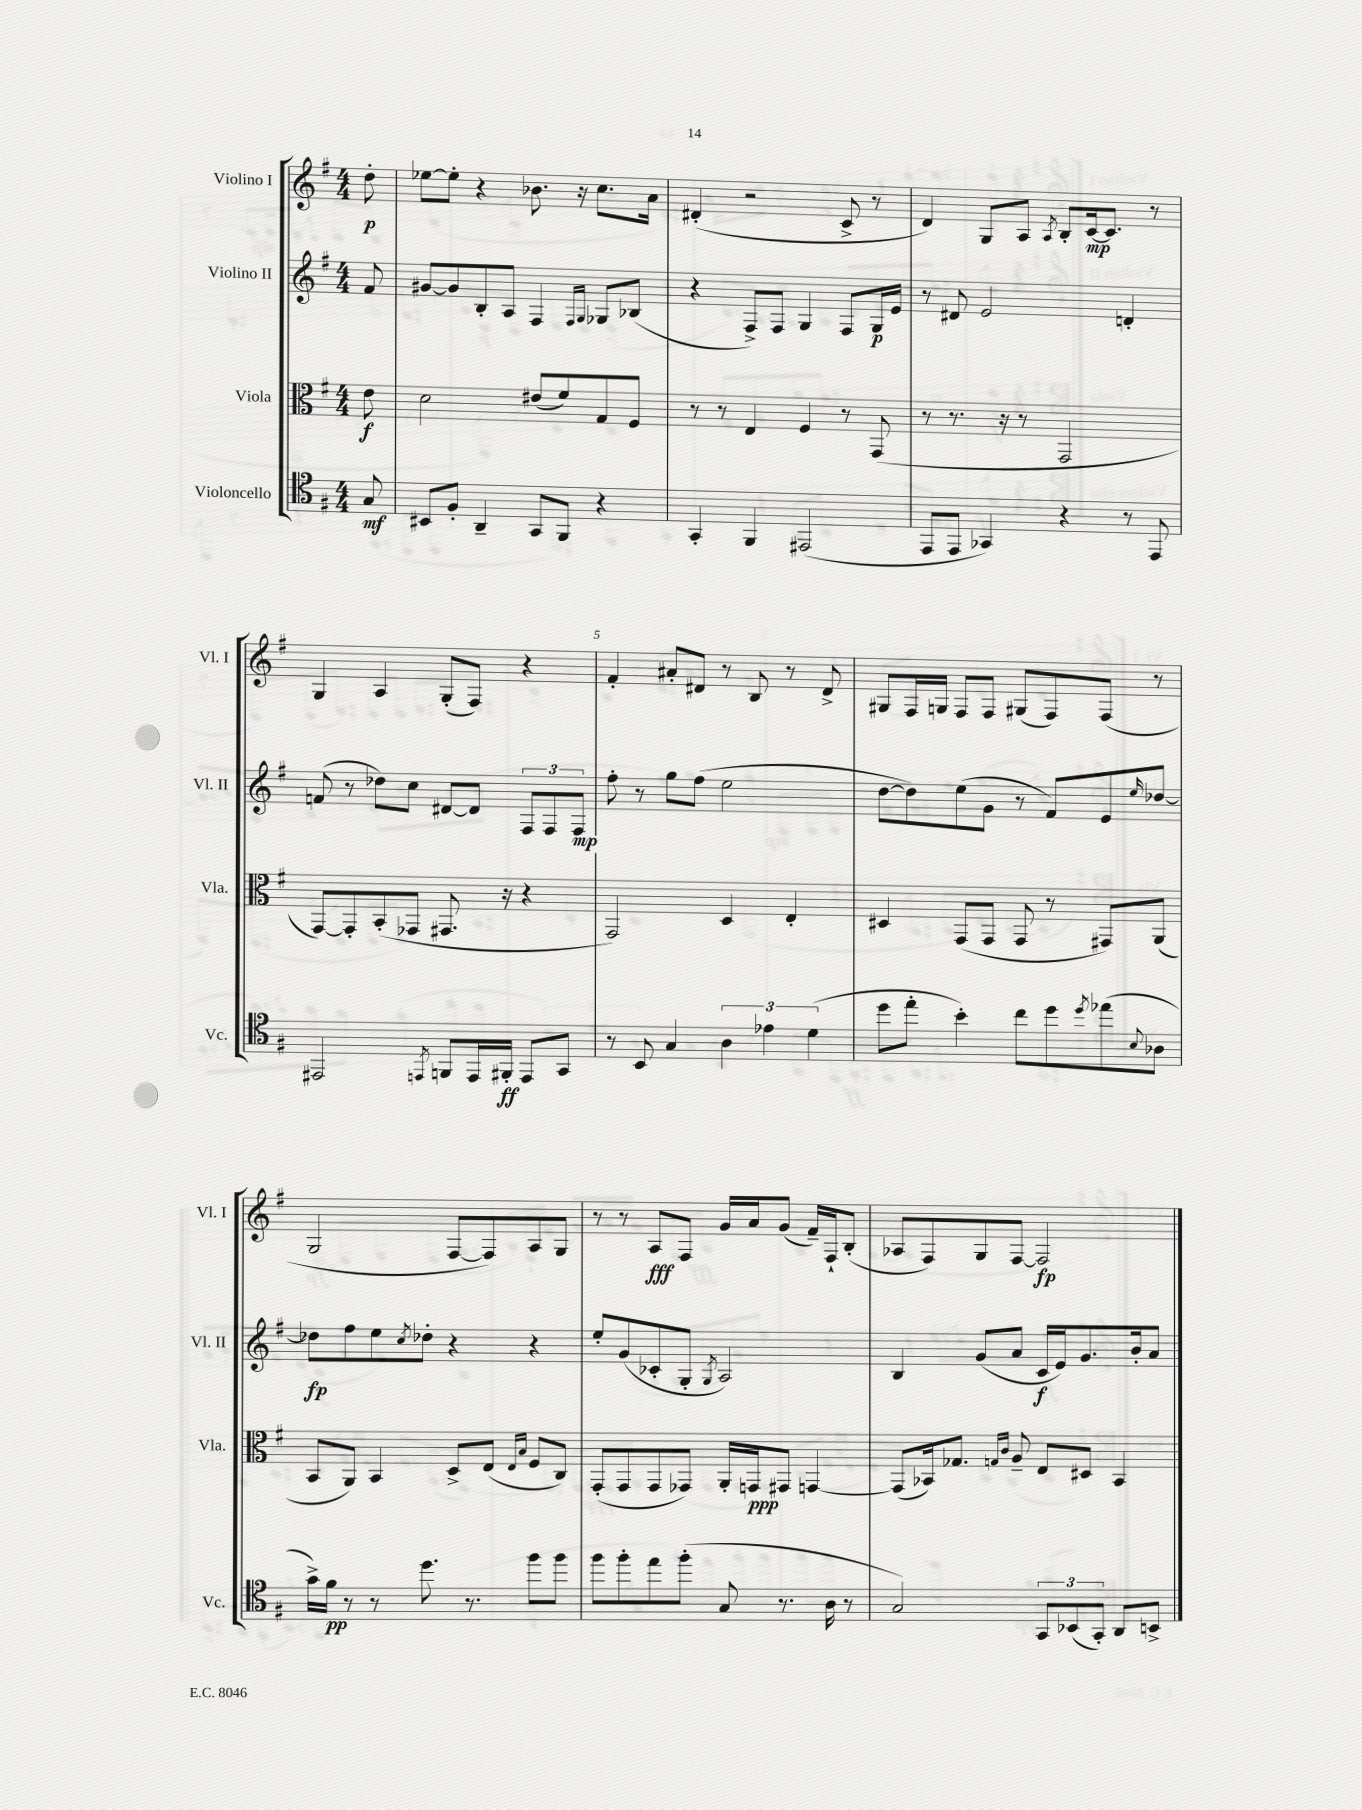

**kern	**dynam	**kern	**dynam	**kern	**dynam	**kern	**dynam
*part4	*part4	*part3	*part3	*part2	*part2	*part1	*part1
*staff4	*staff4	*staff3	*staff3	*staff2	*staff2	*staff1	*staff1
*I"Violoncello	*	*I"Viola	*	*I"Violino II	*	*I"Violino I	*
*I'Vc.	*	*I'Vla.	*	*I'Vl. II	*	*I'Vl. I	*
*clefC4	*	*clefC3	*	*clefG2	*	*clefG2	*
*k[f#]	*	*k[f#]	*	*k[f#]	*	*k[f#]	*
*M4/4	*	*M4/4	*	*M4/4	*	*M4/4	*
=	=	=	=	=	=	=	=
8G/	mf	8e\	f	8f#/	.	8dd'\	p
=1	=1	=1	=1	=1	=1	=1	=1
8BB#X/L	.	2d\	.	[8g#X/L	.	[8ee-X\L	.
8F#'/J	.	.	.	8g#/]	.	8ee-'\J]	.
4AA~/	.	.	.	8B'/	.	4r	.
.	.	.	.	8A/J	.	.	.
8GG/L	.	(8e#X/L	.	4F#/	.	8.b-X\	.
8FF#/J	.	8f#/)	.	.	.	.	.
.	.	.	.	.	.	16r	.
.	.	.	.	16qqF#/LL	.	.	.
.	.	.	.	16qqG/JJ	.	.	.
4r	.	8G/	.	8G-X/L	.	8.cc\L	.
.	.	8F#/J	.	(8B-X/J	.	.	.
.	.	.	.	.	.	16a\Jk	.
=2	=2	=2	=2	=2	=2	=2	=2
4GG'/	.	8r	.	4r	.	(4d#X'/	.
.	.	8r	.	.	.	.	.
4FF#/	.	4E/	.	8F#^/L)	.	2r	.
.	.	.	.	8F#/J	.	.	.
(2EE#X/	.	4F#/	.	4G/	.	.	.
.	.	8r	.	8F#/L	.	8c^/	.
.	.	(8GG/	.	16G/L	p	8r	.
.	.	.	.	16e/JJ	.	.	.
=3	=3	=3	=3	=3	=3	=3	=3
8EE/L	.	8r	.	8r	.	4d/)	.
8EE/J	.	8.r	.	8d#X/	.	.	.
4GG-X/)	.	.	.	2e/	.	8G/L	.
.	.	16r	.	.	.	.	.
.	.	8r	.	.	.	8A/J	.
.	.	.	.	.	.	8qA/	.
4r	.	2GG/	.	.	.	8B'/L	.
.	.	.	.	.	.	[16c/k	mp
.	.	.	.	.	.	8.c/J]	.
8r	.	.	.	4dn'/	.	.	.
8EE/	.	.	.	.	.	8r	.
!!LO:LB:g=z
=4	=4	=4	=4	=4	=4	=4	=4
2EE#X/	.	[8GG/L)	.	(8fn/	.	4G/	.
.	.	8GG'/]	.	8r	.	.	.
.	.	(8BB'/	.	8dd-X\L)	.	4A/	.
.	.	8GG-X/J	.	8cc\J	.	.	.
8qEEn/	.	.	.	.	.	.	.
8FFn/L	.	8.GG#X/	.	[8d#X/L	.	(8G'/L	.
16EE/L	.	.	.	8d#/J]	.	8F#/J)	.
16FF#X'/JJ	ff	16r	.	.	.	.	.
8EE/L	.	4r	.	12F#/L	.	4r	.
.	.	.	.	12F#/	.	.	.
8GG/J	.	.	.	.	.	.	.
.	.	.	.	12F#/J	mp	.	.
=5	=5	=5	=5	=5	=5	=5	=5
8r	.	2GG/)	.	8ff#'\	.	4f#'/	.
8BB/	.	.	.	8r	.	.	.
4G/	.	.	.	8gg\L	.	8a#X'/L	.
.	.	.	.	(8ff#\J	.	8d#X/J	.
6A\	.	4D/	.	2ee\	.	8r	.
.	.	.	.	.	.	8B/	.
6e-X\	.	.	.	.	.	.	.
.	.	4E'/	.	.	.	8r	.
(6d\	.	.	.	.	.	.	.
.	.	.	.	.	.	8d#^/	.
=6	=6	=6	=6	=6	=6	=6	=6
8dd\L	.	4D#X/	.	[8dd\L	.	8G#X/L	.
8ee'\J	.	.	.	8dd\])	.	16F#/L	.
.	.	.	.	.	.	16Gn/JJ	.
4b'\)	.	(8GG/L	.	(8ee\	.	8F#/L	.
.	.	8GG/J	.	8g\J	.	8F#/J	.
8cc\L	.	8GG/	.	8r	.	(8G#X/L	.
8dd\	.	8r	.	8f#/L)	.	8F#/)	.
8qdd/	.	.	.	.	.	.	.
(8ee-X\	.	8GG#X/L)	.	8e/	.	(8F#/J	.
8qqB/	.	.	.	16qqee/	.	.	.
8A-X\J	.	(8AA/J	.	[8dd-X/J	.	8r	.
!!LO:LB:g=z
=7	=7	=7	=7	=7	=7	=7	=7
16g^\LL)	.	8BB/L	.	8dd-X\L]	fp	2G/	.
16f#\JJ	pp	.	.	.	.	.	.
8r	.	8AA/J)	.	8ff#\	.	.	.
8r	.	4BB/	.	8ee\	.	.	.
.	.	.	.	8qcc/	.	.	.
8.dd\	.	.	.	8dd-X'\J	.	.	.
.	.	8D^/L	.	4r	.	[8F#/L	.
8.r	.	.	.	.	.	.	.
.	.	(8E/J	.	.	.	8F#/])	.
.	.	16qqE/LL	.	.	.	.	.
.	.	16qqB/JJ	.	.	.	.	.
8ff#\L	.	8F#/L	.	4r	.	8A/	.
8ff#\J	.	8C/J)	.	.	.	8G/J	.
=8	=8	=8	=8	=8	=8	=8	=8
8ff#\L	.	(8GG'/L	.	8ee'/L	.	8r	.
8ff#'\	.	8GG/	.	(8g/	.	8r	.
8ee\	.	8GG/	.	8c-X'/	.	8A/L	fff
(8ff#'\J	.	8GG-X/J)	.	8G'/J	.	8F#/J	.
.	.	.	.	8qG/	.	.	.
8G/	.	16AA'/LL	.	2A/)	.	16g/LL	.
.	.	16GGn/J	ppp	.	.	16a/J	.
8.r	.	8GG#X/J	.	.	.	(8g/J	.
.	.	[4GGn/	.	.	.	16f#~/LL)	.
16A\	.	.	.	.	.	16F#`/J	.
8r	.	.	.	.	.	(8B'/J	.
=9	=9	=9	=9	=9	=9	=9	=9
2G/)	.	(8GG/L]	.	4B/	.	8A-X/L	.
.	.	16BB-X/k)	.	.	.	8F#/)	.
.	.	8.G-X/J	.	.	.	.	.
.	.	.	.	(8g/L	.	8G/	.
.	.	16qqGn/LL	.	.	.	.	.
.	.	16qqc/JJ	.	.	.	.	.
.	.	8A~/	.	8a/J	.	[8F#/J	.
12GG/L	.	8E/L	.	16c/LL	f	2F#/]	fp
.	.	.	.	16e/J)	.	.	.
(12BB-X/	.	.	.	.	.	.	.
.	.	8D#X/J	.	8.g/	.	.	.
12GG'/J)	.	.	.	.	.	.	.
8AA/L	.	4BB-/	.	.	.	.	.
.	.	.	.	16b'/k	.	.	.
8BBn^/J	.	.	.	8a/J	.	.	.
==	==	==	==	==	==	==	==
*-	*-	*-	*-	*-	*-	*-	*-
